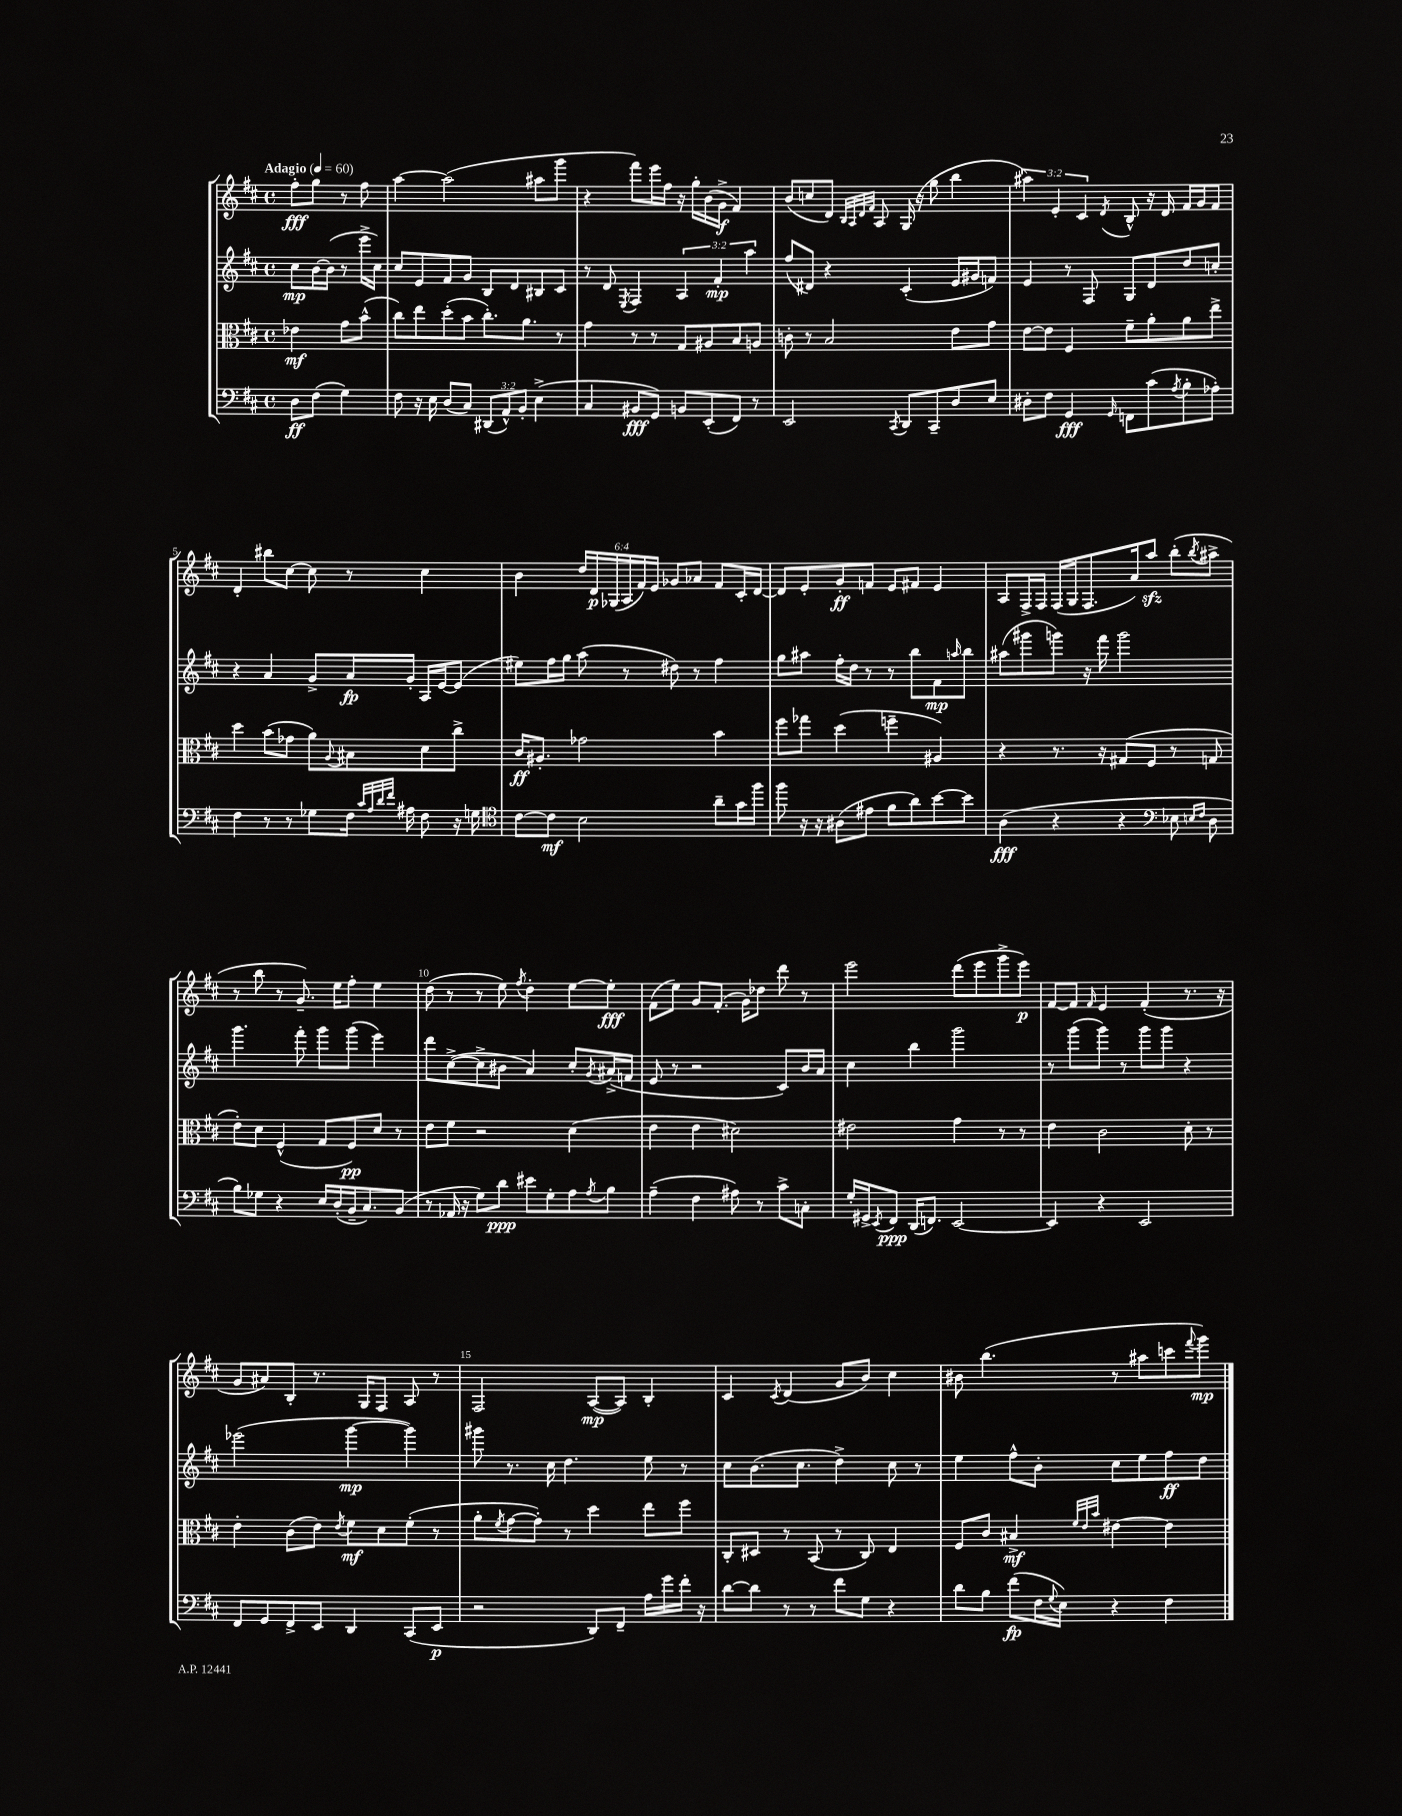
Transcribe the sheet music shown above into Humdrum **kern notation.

**kern	**kern	**kern	**kern
*staff4	*staff3	*staff2	*staff1
*clefF4	*clefC3	*clefG2	*clefG2
*k[f#c#]	*k[f#c#]	*k[f#c#]	*k[f#c#]
*M4/4	*M4/4	*M4/4	*M4/4
*met(c)	*met(c)	*met(c)	*met(c)
*MM60	*MM60	*MM60	*MM60
8D	4e-	8cc#	8ff#'
(8F#	.	[16b	8gg
.	.	(16b]	.
4G)	8g	8r	8r
.	(8b^^	16eee^	8ff#
.	.	16cc#)	.
=	=	=	=
8F#	8cc#)	8cc#	[4aa
16r	8ee	8e	.
16E	.	.	.
(8D	(8dd'	8f#	(2aa]
8C#)	8b	8g	.
(12DD#	8.cc#')	8B	.
12AA^^)	.	.	.
.	.	8d	.
12BB'	.	.	.
.	8.a	.	.
(4E^	.	8B#	8aa#
.	8r	8c#	8ggg
=	=	=	=
4C#	4g	8r	4r
.	.	8d	.
.	.	8qE	.
8BB#	8r	4F#	8fff#)
8GG)	8r	.	16eee
.	.	.	16ff#
8BB	8G	6A	16r
.	.	.	16gg'
(8EE'	8A#	.	(16b
.	.	6f#'	.
.	.	.	16g^
8FF#)	8B	.	4f#)
.	.	6aa	.
8r	8A	.	.
=	=	=	=
2EE	8c'	(8ff#	(8b
.	8r	8d#)	8cc
.	2B	4r	8d)
.	.	.	32qqB
.	.	.	32qqA
.	.	.	32qqd
.	.	.	32qqf#
.	.	.	8A
8qCC#	.	.	.
8DD	.	(4c#'	(16G
.	.	.	16r
8CC#~	.	.	8gg
8D	8e	16e	4bb
.	.	16g#	.
8E	8g	8f)	.
=	=	=	=
8D#'	[8e	4e	6aa#)
8F#	8e]	.	.
.	.	.	6e'
4GG	4F#	8r	.
.	.	.	6c#
.	.	8F#	.
16qqGG	.	.	8qd
8FF	8f#~	8G	8B^^
(8c#	8a'	8d	16r
.	.	.	16d
8qA	.	.	.
8B'	8a	8dd	16f#
.	.	.	16g
8A-')	8ee^	8cc'	8f#
=	=	=	=
4F#	4dd	4r	4d'
8r	(8b	4a	8bb#
8r	8g-	.	[8cc#
8G-	8a)	8g^	8cc#]
.	8qqA	.	.
16F#	8B#	16a	8r
32qqc#	.	.	.
32qqA	.	.	.
32qqd	.	.	.
32qqf#	.	.	.
16A#	.	16g'	.
8F#	8d	16A	4cc#
.	.	[16e	.
16r	8cc#^	(8e]	.
16G	.	.	.
=	=	=	=
*clefC4	*	*	*
[8c#	16c#	8ee#)	4b
.	8.A#'	.	.
8c#]	.	16ff#	.
.	.	16gg	.
2B	2g-	(8aa	24dd
.	.	.	24d
.	.	.	(24G-
.	.	8r	24A
.	.	.	24f#)
.	.	.	24e
.	.	8dd#)	8g-
.	.	8r	8a-
8a~	4b	4ff#	8f#
16g	.	.	16c#'
16ff#	.	.	[16d
=	=	=	=
8ff#	8ff#	8gg	8d]
16r	8gg-	8aa#	8e'
16r	.	.	.
(8A#	(4dd	16ff#'	8g'
.	.	16dd	.
8e#	.	8r	8f
8f#	4ff~	8r	8e
8a)	.	8bb	8f#
[8b	4A#)	8f#	4e
.	.	16qqaa	.
8b]	.	8bb	.
=	=	=	=
(4A	4r	(8aa#	8A
.	.	8ggg#	16F#^
.	.	.	16F#
4r	8.r	8ggg)	(16F#
.	.	.	16G
.	.	16r	8.F#
.	16r	16fff#	.
4r	(8G#	2ggg	.
.	.	.	16a)
.	8F#	.	8aa
*clefF4	*	*	*
8E-	8r	.	(8bb'
16qqE	.	.	.
16qqF#	.	.	8qbb
8D	8G	.	8aa#^
=	=	=	=
8B)	8e')	4.ggg	8r
8G-	8d	.	8bb
4r	(4F#^^	.	8r
.	.	8fff#'	8.g~)
16E	8G	8ggg	.
(16D'	.	.	16ee
16BB~	8F#)	(8ggg	8ff#'
8.C#)	.	.	.
.	8d	4eee)	4ee
(8BB	8r	.	.
=	=	=	=
8r	8e	8ddd	(8dd
16AA-	8f#	([8cc#^	8r
16r	.	.	.
8G)	2r	8cc#^]	8r
8d	.	8b#	8ee)
.	.	.	8qff#
8e#	.	4a)	4dd'
8G'	.	.	.
8A	(4d	8cc#'	[8ee
8qA	.	8qg	.
8B	.	(16a#^	8ee']
.	.	16f	.
=	=	=	=
(4A~	4e	8e	(8f#
.	.	8r	8ee)
4F#	4e	2r	8g
.	.	.	(8.f#'
8A#)	2d#)	.	.
.	.	.	16g)
8r	.	.	8dd-
8c#^	.	8c#)	8ddd
8C'	.	16b	8r
.	.	16a	.
=	=	=	=
16G'	2e#	4cc#	2eee
16GG#^	.	.	.
8qEE	.	.	.
8FF#	.	.	.
(16DD	.	4bb	.
8.FF)	.	.	.
[2EE	4g	2ggg	(8ddd
.	.	.	8eee
.	8r	.	8ggg^
.	8r	.	8eee)
=	=	=	=
4EE]	4e	8r	[8f#
.	.	(8ggg	8f#]
.	.	.	16qqf#
4r	2c#	8ggg)	4e
.	.	8r	.
2EE	.	8ggg	(4f#'
.	.	8ggg	.
.	8d'	4r	8.r
.	8r	.	.
.	.	.	16r
=	=	=	=
8FF#	4e'	(2eee-	8g
8GG	.	.	8a#)
8FF#^	(8c#	.	8B'
8EE	8e)	.	8.r
.	8qe	.	.
4DD	8f#	[4ggg	.
.	.	.	16G
.	8d	.	8F#
(8CC#	(8f#'	4ggg])	8A
8EE	8r	.	8r
=	=	=	=
2r	8a'	8ggg#	2F#
.	8qf#	.	.
.	[8g	8.r	.
.	8g'])	.	.
.	.	16cc#	.
.	8r	4.dd	.
8DD)	4dd	.	([8A
8FF#~	.	.	8A])
16A	8ee	8ee	4B'
16g	.	.	.
16f#'	8ff#	8r	.
16r	.	.	.
=	=	=	=
[8d	8C#'	8cc#	4c#
8d]	8D#	(8.b	.
.	.	.	8qc#
8r	8r	.	(4d
.	.	8.cc#	.
8r	(8BB	.	.
8f#	8r	4dd^)	8g
8G	8C#)	.	8b)
4r	4E	8cc#	4cc#
.	.	8r	.
=	=	=	=
8d	8F#	4ee	8b#
8B	8c#	.	(4.bb
(8f#	4B#^	8ff#^^	.
16F#	.	8b'	.
8qqG	.	.	.
16E)	.	.	.
.	32qqf#	.	.
.	32qqe	.	.
.	32qqb	.	.
4r	[4e#	8cc#	8r
.	.	8ee	8aa#
4F#	4e#]	8ff#	8ccc
.	.	.	8qqfff#
.	.	8dd	8ggg)
==	==	==	==
*-	*-	*-	*-
